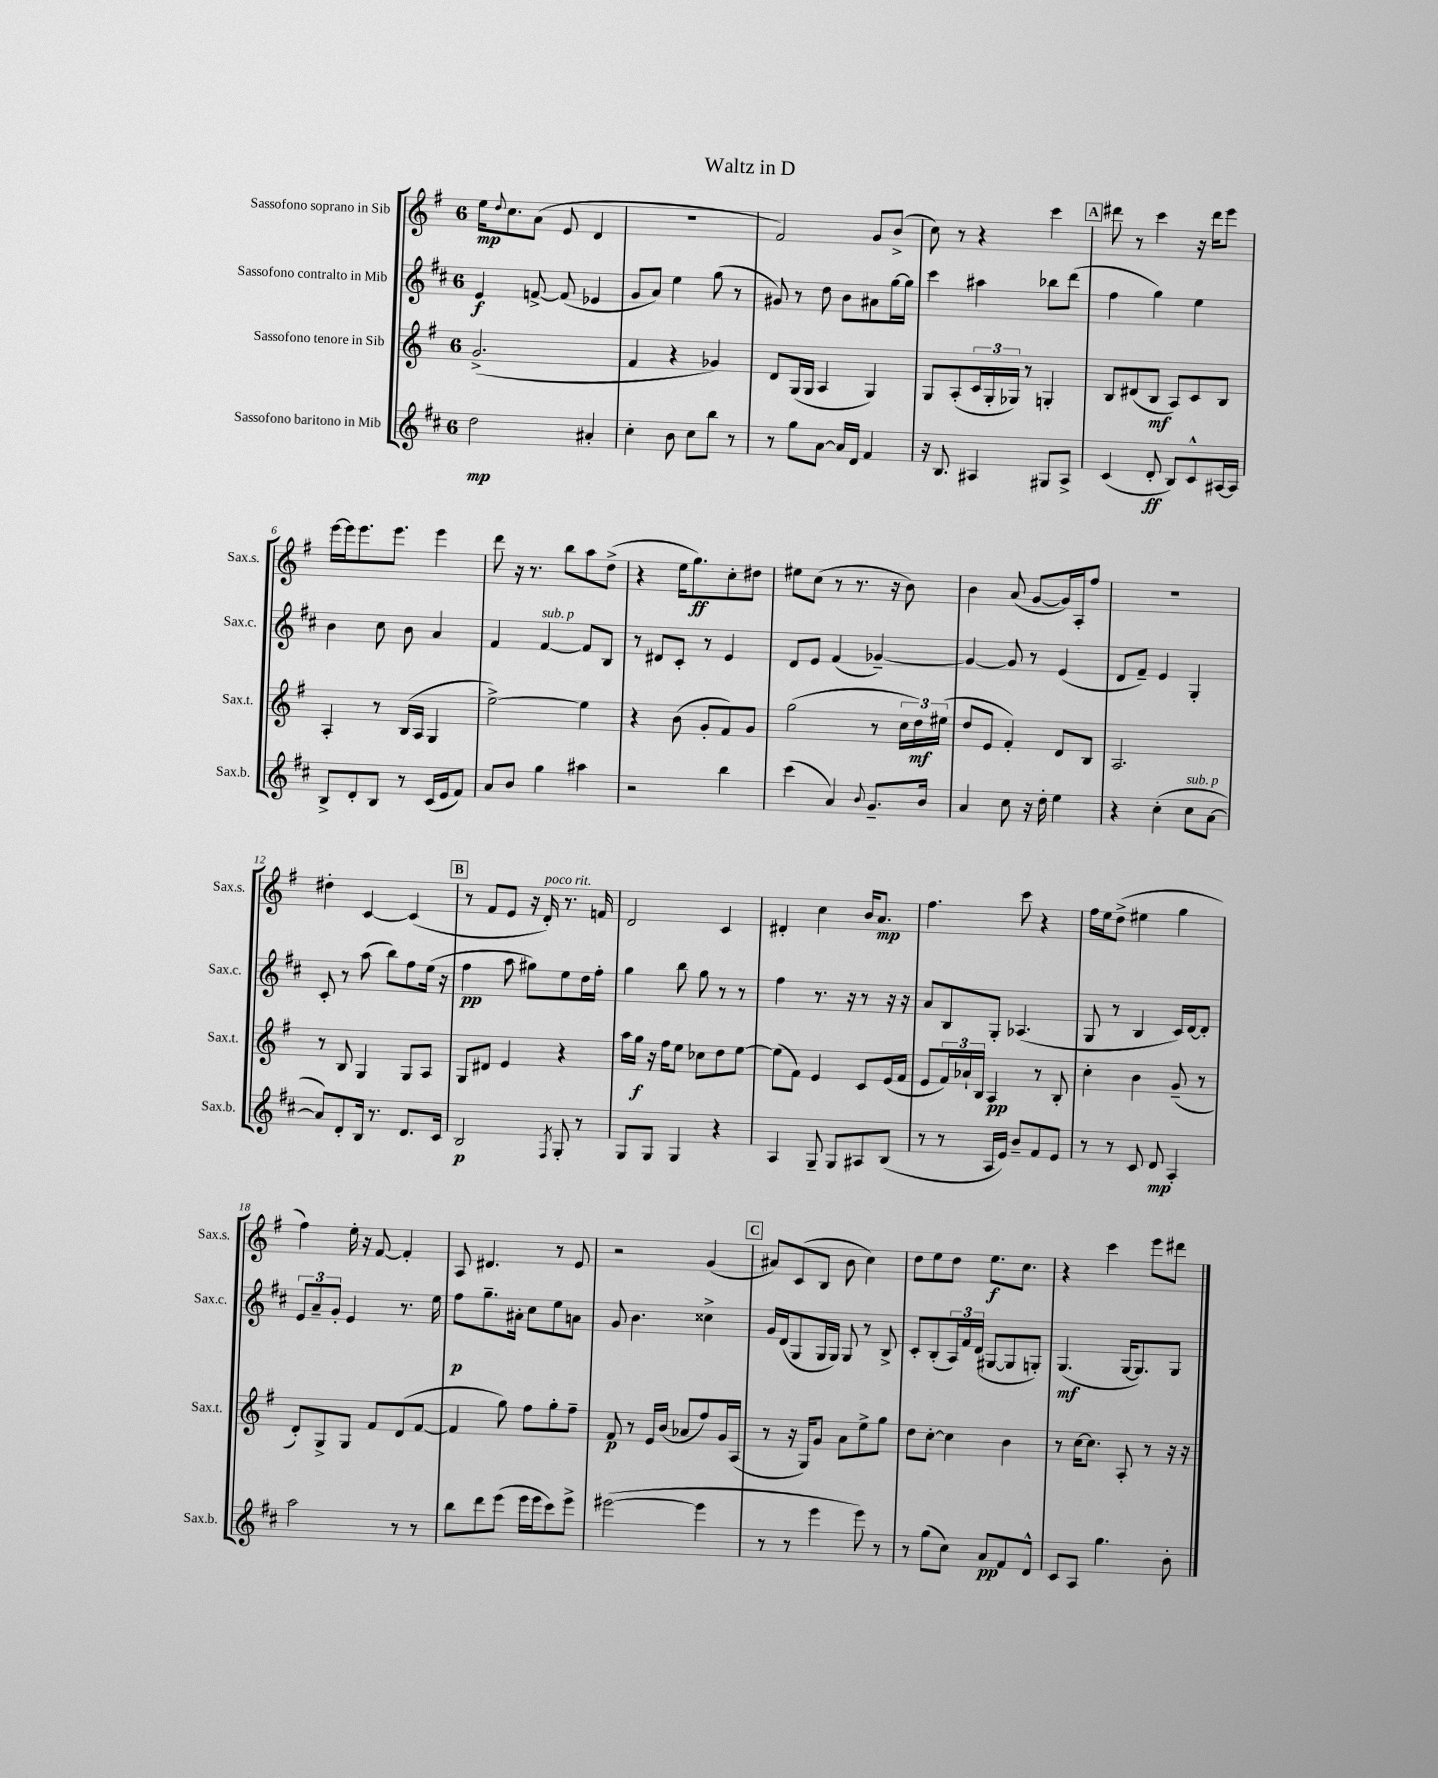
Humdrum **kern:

**kern	**kern	**kern	**kern
*staff4	*staff3	*staff2	*staff1
*clefG2	*clefG2	*clefG2	*clefG2
*k[f#c#]	*k[f#]	*k[f#c#]	*k[f#]
*M6/8	*M6/8	*M6/8	*M6/8
2dd\	(2.g^/	4e/	16ee\LK
.	.	.	8qqdd/
.	.	.	8.cc\
.	.	[8f^/	(8a\J
.	.	(8f/]	8e/
4a#'/	.	4e-/	4d/
=	=	=	=
4cc#'\	4f#/	8g/L	2.r
.	.	8a/J)	.
8b\	4r	4ee\	.
8cc#\L	.	.	.
8bb\J	4g-/)	(8gg\	.
8r	.	8r	.
=	=	=	=
8r	8d/L	8g#/)	2f#/)
8gg\L	(16G/L	8r	.
.	16G/JJ	.	.
[8a\J	4A/	8dd\	.
16a/]LL	.	8b\L	.
16d/JJ	.	.	.
4f#/	4G/)	8a#\	8g/L
.	.	[16gg\L	(8b^/J
.	.	16gg\]JJ	.
=	=	=	=
16r	8G/L	4ccc#\	8cc\)
8.B/	.	.	.
.	(8A'/	.	8r
4A#/	24c/L	4aa#\	4r
.	24G'/	.	.
.	24G-/JJ)	.	.
.	8r	.	.
8G#/L	4G'/	8bb-\L	4ccc\
8A#^/J	.	(8ddd\J	.
=	=	=	=
(4c#/	8B/L	4ff#\	8ddd#\
.	(8d#/	.	8r
8d'/	8B/J	4gg\)	4ccc\
8B/L)	8A/L)	.	.
8c#^^/	8c/	4ee\	16r
.	.	.	16ddd#\LK
[16A#/L	8B/J	.	8eee\J
16A#/]JJ	.	.	.
=	=	=	=
8B^/L	4A'/	4b\	[16eee\LL
.	.	.	16eee\]J
8d'/	.	.	8.eee\
8B/J	8r	8cc#\	.
.	.	.	8.eee\J
8r	(16B/LL	8b\	.
.	16A/JJ	.	.
(16c#/LL	4G/	4a/	4eee\
16e/J	.	.	.
8f#/J)	.	.	.
=	=	=	=
8a/L	[2ee^\)	4f#/	8ddd\
8b/J	.	.	16r
.	.	.	8.r
4gg\	.	[4f#/	.
.	.	.	8bb\L
4aa#\	4ee\]	8f#/]L	8aa\
.	.	8B/J	(8dd^\J
=	=	=	=
2r	4r	8r	4r
.	.	8d#/L	.
.	(8b\	8c#'/J	16ee\LK
.	.	.	8.gg\)
.	8g'/L	8r	.
4bb\	8f#/)	4e/	8cc'\
.	8g/J	.	8dd#\J
=	=	=	=
(4ccc#\	(2gg\	8d/L	8ee#\L
.	.	8e/J	(8cc\J
4a/)	.	(4f#/	8r
.	.	.	8.r
8qqb/	.	.	.
8.g~/L	8r	[4g-~/)	.
.	.	.	16r
.	24cc\LL	.	8b\)
.	24dd\)	.	.
16b/Jk	.	.	.
.	(24ee#\JJ	.	.
=	=	=	=
4a/	8dd/L	4g-/_	4b\
.	8e/J	.	.
8cc#\	4f#'/)	8g-/]	(8a/
16r	.	8r	[8g/L
16dd'\	.	.	.
4ee\	8d/L	(4e/	16g/]L)
.	.	.	16A'/J
.	8B/J	.	8ff#/J
=	=	=	=
4r	2.A/	8d/L	2.r
.	.	8f#~/J)	.
(4cc#'\	.	4e/	.
8cc#\L	.	4G'/	.
[8a\J	.	.	.
=	=	=	=
8a/]L)	8r	8c#'/	4dd#'\
8d'/	8B/	8r	.
16B/Jk	4G/	(8aa\	[4c/
8.r	.	.	.
.	.	8bb\L)	.
8.d/L	8G/L	8ff#\	(4c/]
.	8A/J	(16ee\Jk	.
16c#/Jk	.	16r	.
=	=	=	=
2B/	8G/L	4ff#\	8r
.	8d#/J	.	8f#/L
.	4e/	8aa\	8e/J
.	.	8gg#\L)	16r
.	.	.	16d'/)
8qF#/	.	.	.
8G'/	4r	8ee\	8.r
8r	.	16dd\L	.
.	.	16ff#'\JJ	16f/
=	=	=	=
8G/L	16aa\LL	4gg\	2d/
.	16gg\JJ	.	.
8G/J	16r	.	.
.	16ff#\LK	.	.
4G/	8ee\J	8bb\	.
.	8cc-\L	8gg\	.
4r	8dd\	8r	4c/
.	[8ee\J	8r	.
=	=	=	=
4A/	(8ee\]L	4ff#\	4d#'/
.	8f#\J)	.	.
8G~/	4e/	8.r	4cc\
8G/L	.	.	.
.	.	16r	.
8A#/	8c/L	8r	16b/LK
.	.	.	8.a/J
(8B/J	(16e/L	16r	.
.	16f#/JJ	16r	.
=	=	=	=
8r	8e/L	8a/L	4.ff#\
8r	24f#/L)	8B/	.
.	24a-`/	.	.
.	24B/JJ	.	.
16A/LL	4A/	8G'/J	.
16e/JJ)	.	.	.
8b~/L	.	(4.A-/	8ccc\
8f#/	8r	.	4r
8e/J	8B'/	.	.
=	=	=	=
8r	4cc'\	8G/	16ff#\LL
.	.	.	16ee\J
8r	.	8r	(8dd^\J
8c#/	4b\	4B/	4ee#\
8d/	.	.	.
4A'/	(8g~/	16c#/LL)	4gg\
.	.	[16d/J	.
.	8r	8d'/]J	.
=	=	=	=
2aa\	8d'/L)	12e/L	4ff#\)
.	.	12a~/	.
.	8G^/	.	.
.	.	12g'/J	.
.	8G/J	4e/	16ee'\
.	.	.	16r
.	8f#/L	.	[8f#/
8r	(8d/	8.r	4f#'/]
8r	[8f#/J	.	.
.	.	16ee\	.
=	=	=	=
8bb\L	4f#/]	8ff#\L	8A/
8ddd\	.	8.gg~\	4.d#/
(8eee\J	8gg\)	.	.
.	.	16a#'\Jk	.
16eee\LL	8ff#\L	8cc#\L	.
16eee\J	.	.	.
8ccc#\)	8gg'\	8ee\	8r
8eee^\J	8ff#~\J	8a\J	8e/
=	=	=	=
([2eee#\	8f#/	8g/	2r
.	8r	4.b\	.
.	16e/LL	.	.
.	(16b/JJ	.	.
.	8a-/L	.	.
4eee#\]	8ff#/)	4cc##^\	(4g/
.	16g/L	.	.
.	(16A/JJ	.	.
=	=	=	=
8r	8r	16g/LL	8a#/L)
.	.	(16d/J	.
8r	16r	8G/	(8c/
.	16G/LK)	.	.
4eee\	8g/J	16G/L	8B/J
.	.	16G/JJ)	.
.	8a\L	8G/	8b\
8eee\)	8ee^\	8r	4cc\)
8r	8gg\J	8B^/	.
=	=	=	=
8r	8dd\L	8c#'/L	8dd\L
(8gg\L	[8cc'\J	(8B'/	8ee\
8cc#\J)	4cc\]	24A/L)	8dd\J
.	.	24f#/	.
.	.	(24d/JJ	.
8a/L	.	[8G#/L	8.ee\L
8f#/	4b\	8G#/]	.
.	.	.	8.cc\J
8d^^/J	.	8G'/J)	.
=	=	=	=
8c#/L	8r	(4.G/	4r
8A/J	[16cc\LK	.	.
.	8.cc\]J	.	.
4.gg\	.	.	4ccc\
.	8A'/	[16G/LK	.
.	.	8.G/])	.
.	8r	.	8eee\L
8b'\	16r	8G/J	8ddd#\J
.	16r	.	.
==	==	==	==
*-	*-	*-	*-
